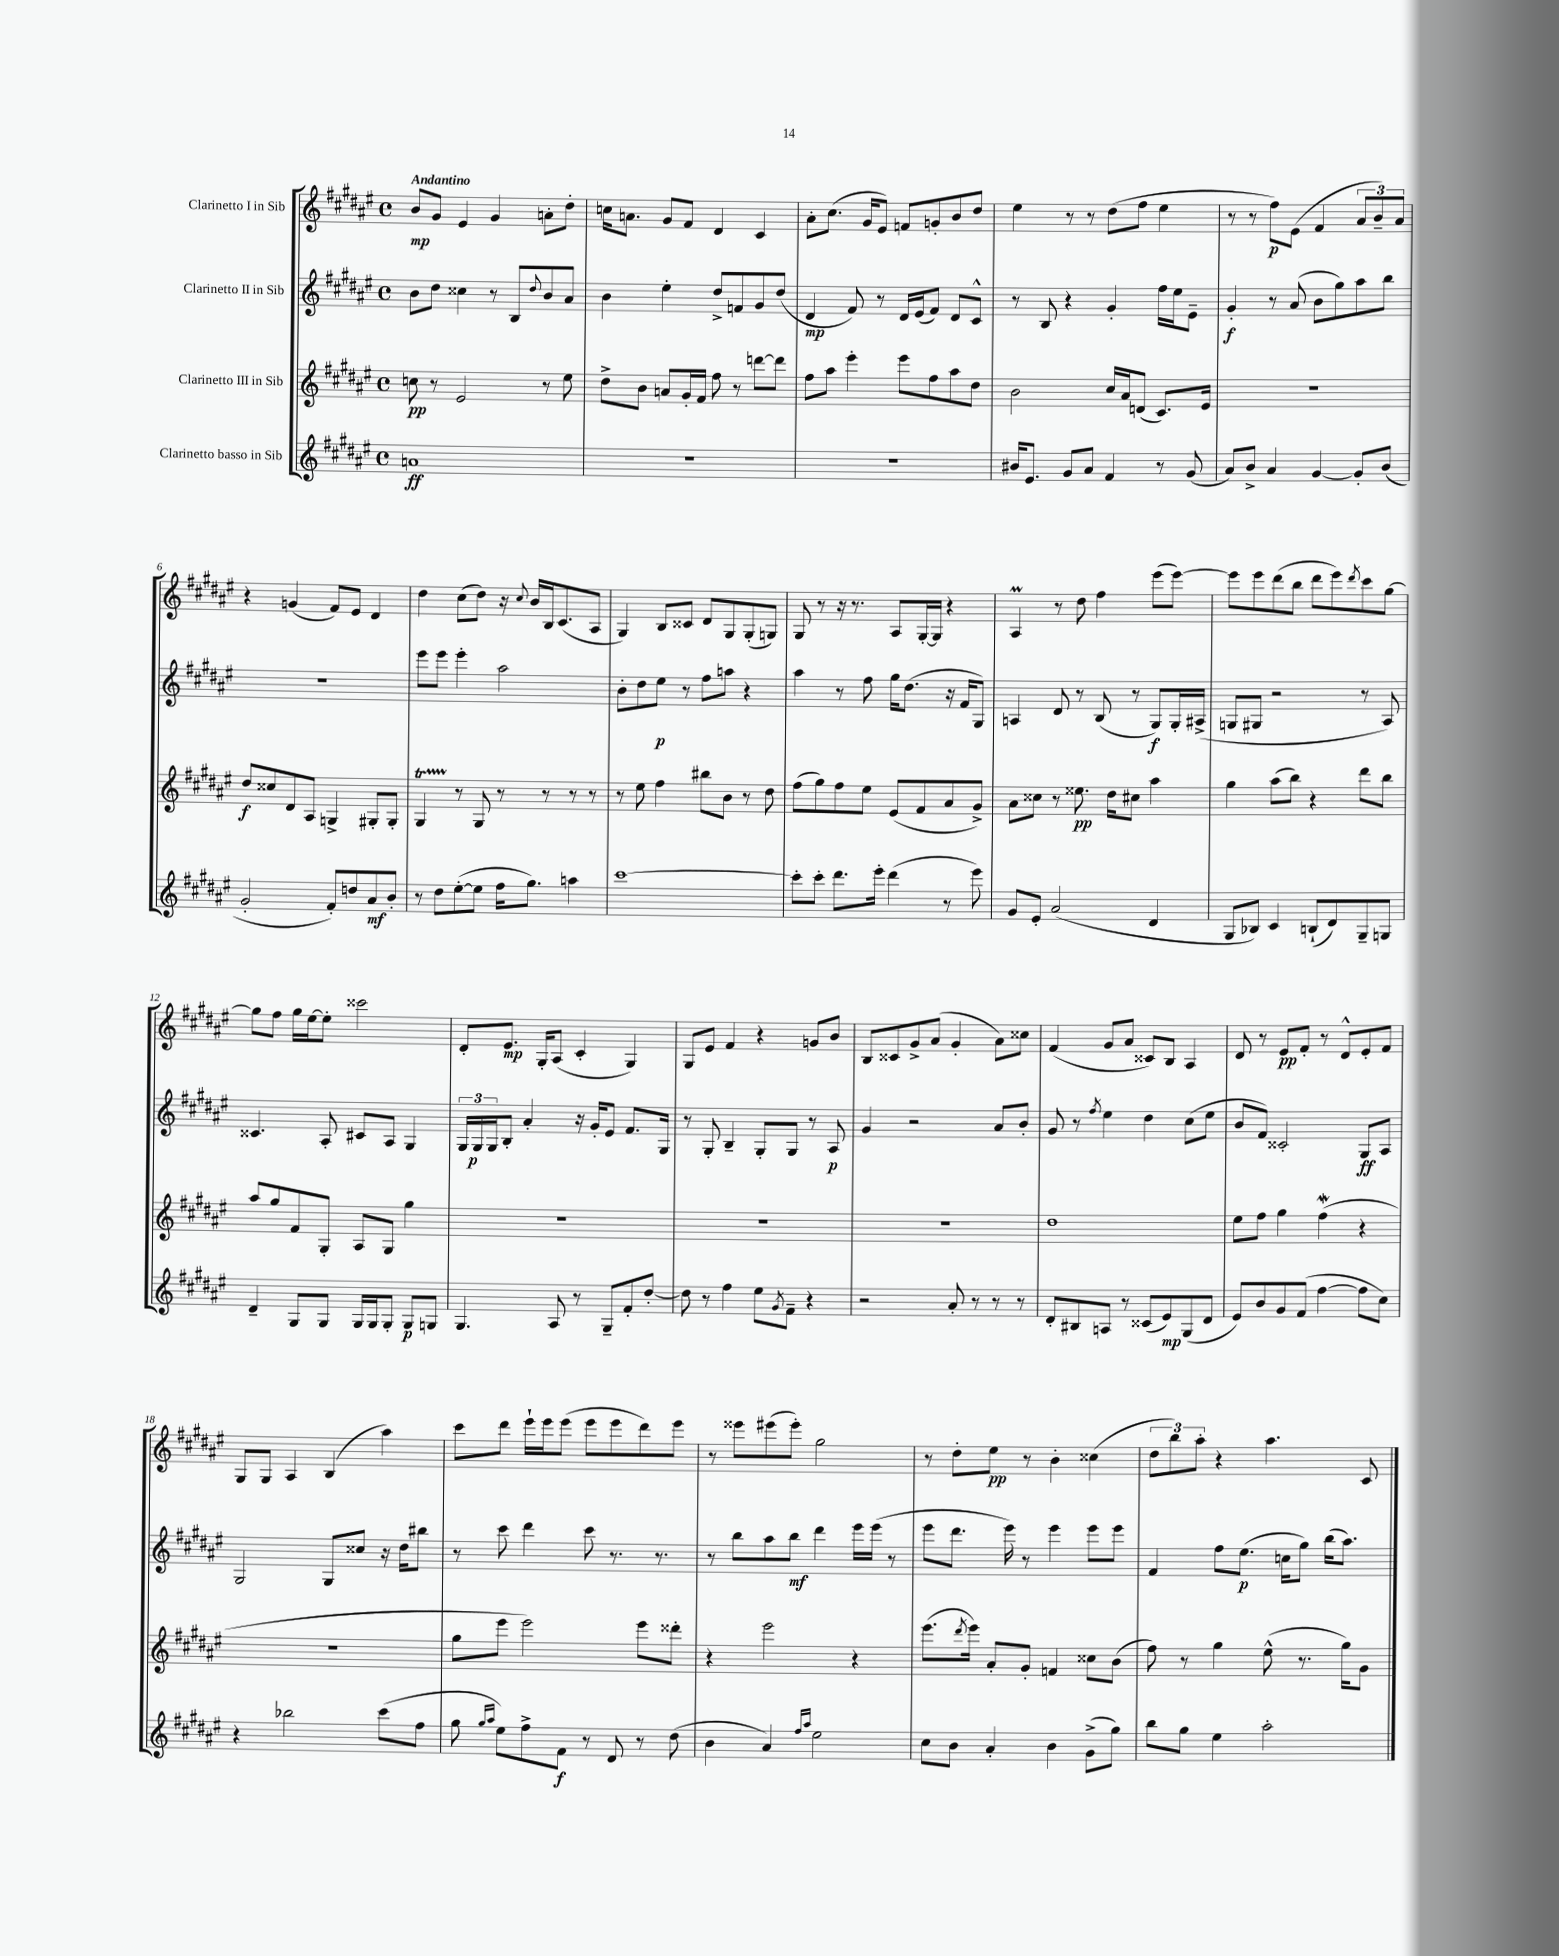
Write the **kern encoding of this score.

**kern	**kern	**kern	**kern
*staff4	*staff3	*staff2	*staff1
*clefG2	*clefG2	*clefG2	*clefG2
*k[f#c#g#d#a#e#]	*k[f#c#g#d#a#e#]	*k[f#c#g#d#a#e#]	*k[f#c#g#d#a#e#]
*M4/4	*M4/4	*M4/4	*M4/4
*met(c)	*met(c)	*met(c)	*met(c)
1a	8cc	8b	8b
.	8r	8dd#	8g#
.	2e#	4cc##	4e#
.	.	8r	4g#
.	.	8B	.
.	.	8qqdd#	.
.	8r	8b	8a'
.	8ee#	8a#	8dd#'
=	=	=	=
1r	8dd#^	4b	16cc
.	.	.	8.a
.	8b	.	.
.	8a	4ee#'	8g#
.	16g#'	.	8f#
.	16f#	.	.
.	8ff#	8dd#^	4d#
.	8r	8f	.
.	[8ddd	8g#	4c#
.	8ddd]	(8dd#	.
=	=	=	=
1r	8ff#	4d#	8a#'
.	8aa#	.	(8.cc#
.	4eee#'	8f#)	.
.	.	.	16g#
.	.	8r	8e#)
.	8eee#	16d#	8f
.	.	(16e#	.
.	8ff#	8f#)	8g'
.	8aa#	8d#	8b
.	8dd#	8c#^^	8dd#
=	=	=	=
16b#	2b	8r	4ee#
8.e#	.	.	.
.	.	8B	.
8g#	.	4r	8r
8a#	.	.	8r
4f#	16cc#	4g#'	(8dd#
.	16a#	.	.
.	(8d	.	8ff#
8r	8.c#)	16ff#	4ee#
.	.	16ee#	.
(8g#	.	8e#~	.
.	16e#	.	.
=	=	=	=
8a#)	1r	4g#'	8r
8b^	.	.	8r
4a#	.	8r	8ff#)
.	.	(8a#	(8e#
[4g#	.	8b	4f#
.	.	8gg#)	.
8g#']	.	8aa#	12a#
.	.	.	12b~)
(8b	.	8bb	.
.	.	.	12a#
=	=	=	=
2g#'	8dd#	1r	4r
.	8cc##	.	.
.	8d#	.	(4g
.	8A#	.	.
8f#')	4G^	.	8f#)
8dd	.	.	8e#
8a#	8G#'	.	4d#
8b'	8G#'	.	.
=	=	=	=
8r	4G#	8eee#	4dd#
8dd#	.	8eee#	.
([8ee#'	8r	4eee#'	(8cc#
8ee#]	8G#	.	8dd#)
16ff#	8r	2aa#	16r
.	.	.	8qqcc#
8.gg#)	.	.	16b
.	8r	.	16B
.	.	.	(8.c#
4aa	8r	.	.
.	8r	.	8A#
=	=	=	=
[1ccc#	8r	8b'	4G#)
.	8ee#	8dd#	.
.	4ff#	8ee#	8B
.	.	8r	8c##
.	8bb#	8ff#	8d#
.	8b	8aa	8G#
.	8r	4r	(8G#'
.	8dd#	.	8G)
=	=	=	=
8ccc#']	(8ff#	4aa#	8G#
8ccc#'	8gg#)	.	8r
8.ddd#	8ff#	8r	16r
.	.	.	8.r
.	8ee#	8ff#	.
16eee#'	.	.	.
(4ddd#	(8e#	16gg#	8A#
.	.	(8.dd#	.
.	8f#	.	[16G#'
.	.	.	16G#]
8r	8a#	16r	4r
.	.	16f#	.
8eee#)	8g#^)	8G#)	.
=	=	=	=
8g#	8a#	4A	4A#
8e#'	8cc##	.	.
(2a#	8r	8d#	8r
.	8.ee##	8r	8dd#
.	.	(8B	4ff#
.	16dd#	.	.
.	8cc#	8r	.
4d#	4aa#	8G#)	(8eee#
.	.	16G#'	[8eee#)
.	.	(16A#^	.
=	=	=	=
8G#	4gg#	8G	8eee#]
8B-)	.	8G#	8eee#
4c#	(8aa#	2r	(8ddd#
.	8bb)	.	8bb
(8B`	4r	.	8ddd#
8d#)	.	.	8eee#)
.	.	.	8qddd#
8G#~	8ddd#	8r	8ccc#
8G	8bb	8A#)	[8gg#
=	=	=	=
4d#~	8aa#	4.c##	8gg#]
.	8gg#	.	8ff#
8G#	8f#	.	16gg#
.	.	.	[16ee#
8G#	8G#'	8A#'	8ee#']
16G#	8A#	8c#	2ccc##
16G#	.	.	.
8G#'	8G#	8A#	.
8G#	4gg#	4G#	.
8G	.	.	.
=	=	=	=
4.G#	1r	24G#	8d#'
.	.	24G#	.
.	.	24G#	.
.	.	8B'	8.e#
.	.	4a#'	.
.	.	.	16G#'
8A#	.	.	(8A#
8r	.	16r	4c#'
.	.	16g#'	.
8G#~	.	8e#	.
8f#'	.	8.f#	4G#)
[8dd#'	.	.	.
.	.	16G#	.
=	=	=	=
8dd#]	1r	8r	8G#
8r	.	8G#'	8e#
4ff#	.	4B~	4f#
8ee#	.	8G#'	4r
8qg#	.	.	.
8f#~	.	8G#	.
4r	.	8r	8g
.	.	8A#	8b
=	=	=	=
2r	1r	4g#	8B
.	.	.	8c##
.	.	2r	8g#^
.	.	.	(8a#
8a#'	.	.	4g#'
8r	.	.	.
8r	.	8a#	8a#)
8r	.	8b'	8cc##
=	=	=	=
8d#'	1dd#	8g#	(4f#
8B#	.	8r	.
.	.	8qff#	.
8A	.	4ee#	8g#
8r	.	.	8a#
(8c##	.	4dd#	8c##)
8e#)	.	.	8B
(8G#	.	(8cc#	4A#
8d#	.	8ee#	.
=	=	=	=
8e#)	8ee#	8b	8d#
8b	8ff#	8f#)	8r
8g#	4gg#	2c##'	8e#
(8f#	.	.	8f#'
[4ff#	(4ff#	.	8r
.	.	.	8d#^^
8ff#]	4r	8G#	8e#'
8cc#)	.	8A#	8f#
=	=	=	=
4r	1r	2G#	8G#
.	.	.	8G#
2bb-	.	.	4A#
.	.	8G#	(4B
.	.	8cc##	.
(8ccc#	.	16r	4aa#)
.	.	16dd#	.
8ff#	.	8bb#	.
=	=	=	=
8gg#	8gg#	8r	8ccc#
16qqgg#	.	.	.
16qqaa#	.	.	.
8ee#)	8eee#	8ccc#	8ddd#
8ff#^	2eee#)	4ddd#	16eee#`
.	.	.	16eee#
8f#	.	.	(8eee#
8r	.	8ccc#	8eee#
8d#	.	8.r	8eee#
8r	8eee#	.	8ddd#)
.	.	8.r	.
(8dd#	8ddd##'	.	8eee#
=	=	=	=
4b	4r	8r	8r
.	.	8bb	8eee##
4a#)	2eee#	8aa#	(8eee#
.	.	8bb	8eee#')
16qqff#	.	.	.
16qqaa#	.	.	.
2ee#	.	4ddd#	2gg#
.	4r	16eee#	.
.	.	(16eee#	.
.	.	8r	.
=	=	=	=
8cc#	(8.eee#	8eee#	8r
8b	.	8.ddd#	8dd#'
.	8qddd#	.	.
.	16eee#)	.	.
4a#'	8a#'	.	8ee#
.	.	16eee#)	.
.	8g#'	8r	8r
4b	4f	4eee#	4b'
(8g#^	8cc##	8eee#	(4cc##
8gg#)	(8b	8eee#	.
=	=	=	=
8bb	8ff#)	4f#	12dd#
.	.	.	12bb)
8gg#	8r	.	.
.	.	.	12aa#'
4ee#	4gg#	8ff#	4r
.	.	(8.ee#	.
2aa#'	(8ee#^^	.	4.aa#
.	.	16cc	.
.	8.r	8gg#)	.
.	.	(16bb	.
.	16gg#)	8.aa#)	.
.	8g#	.	8c#
==	==	==	==
*-	*-	*-	*-
